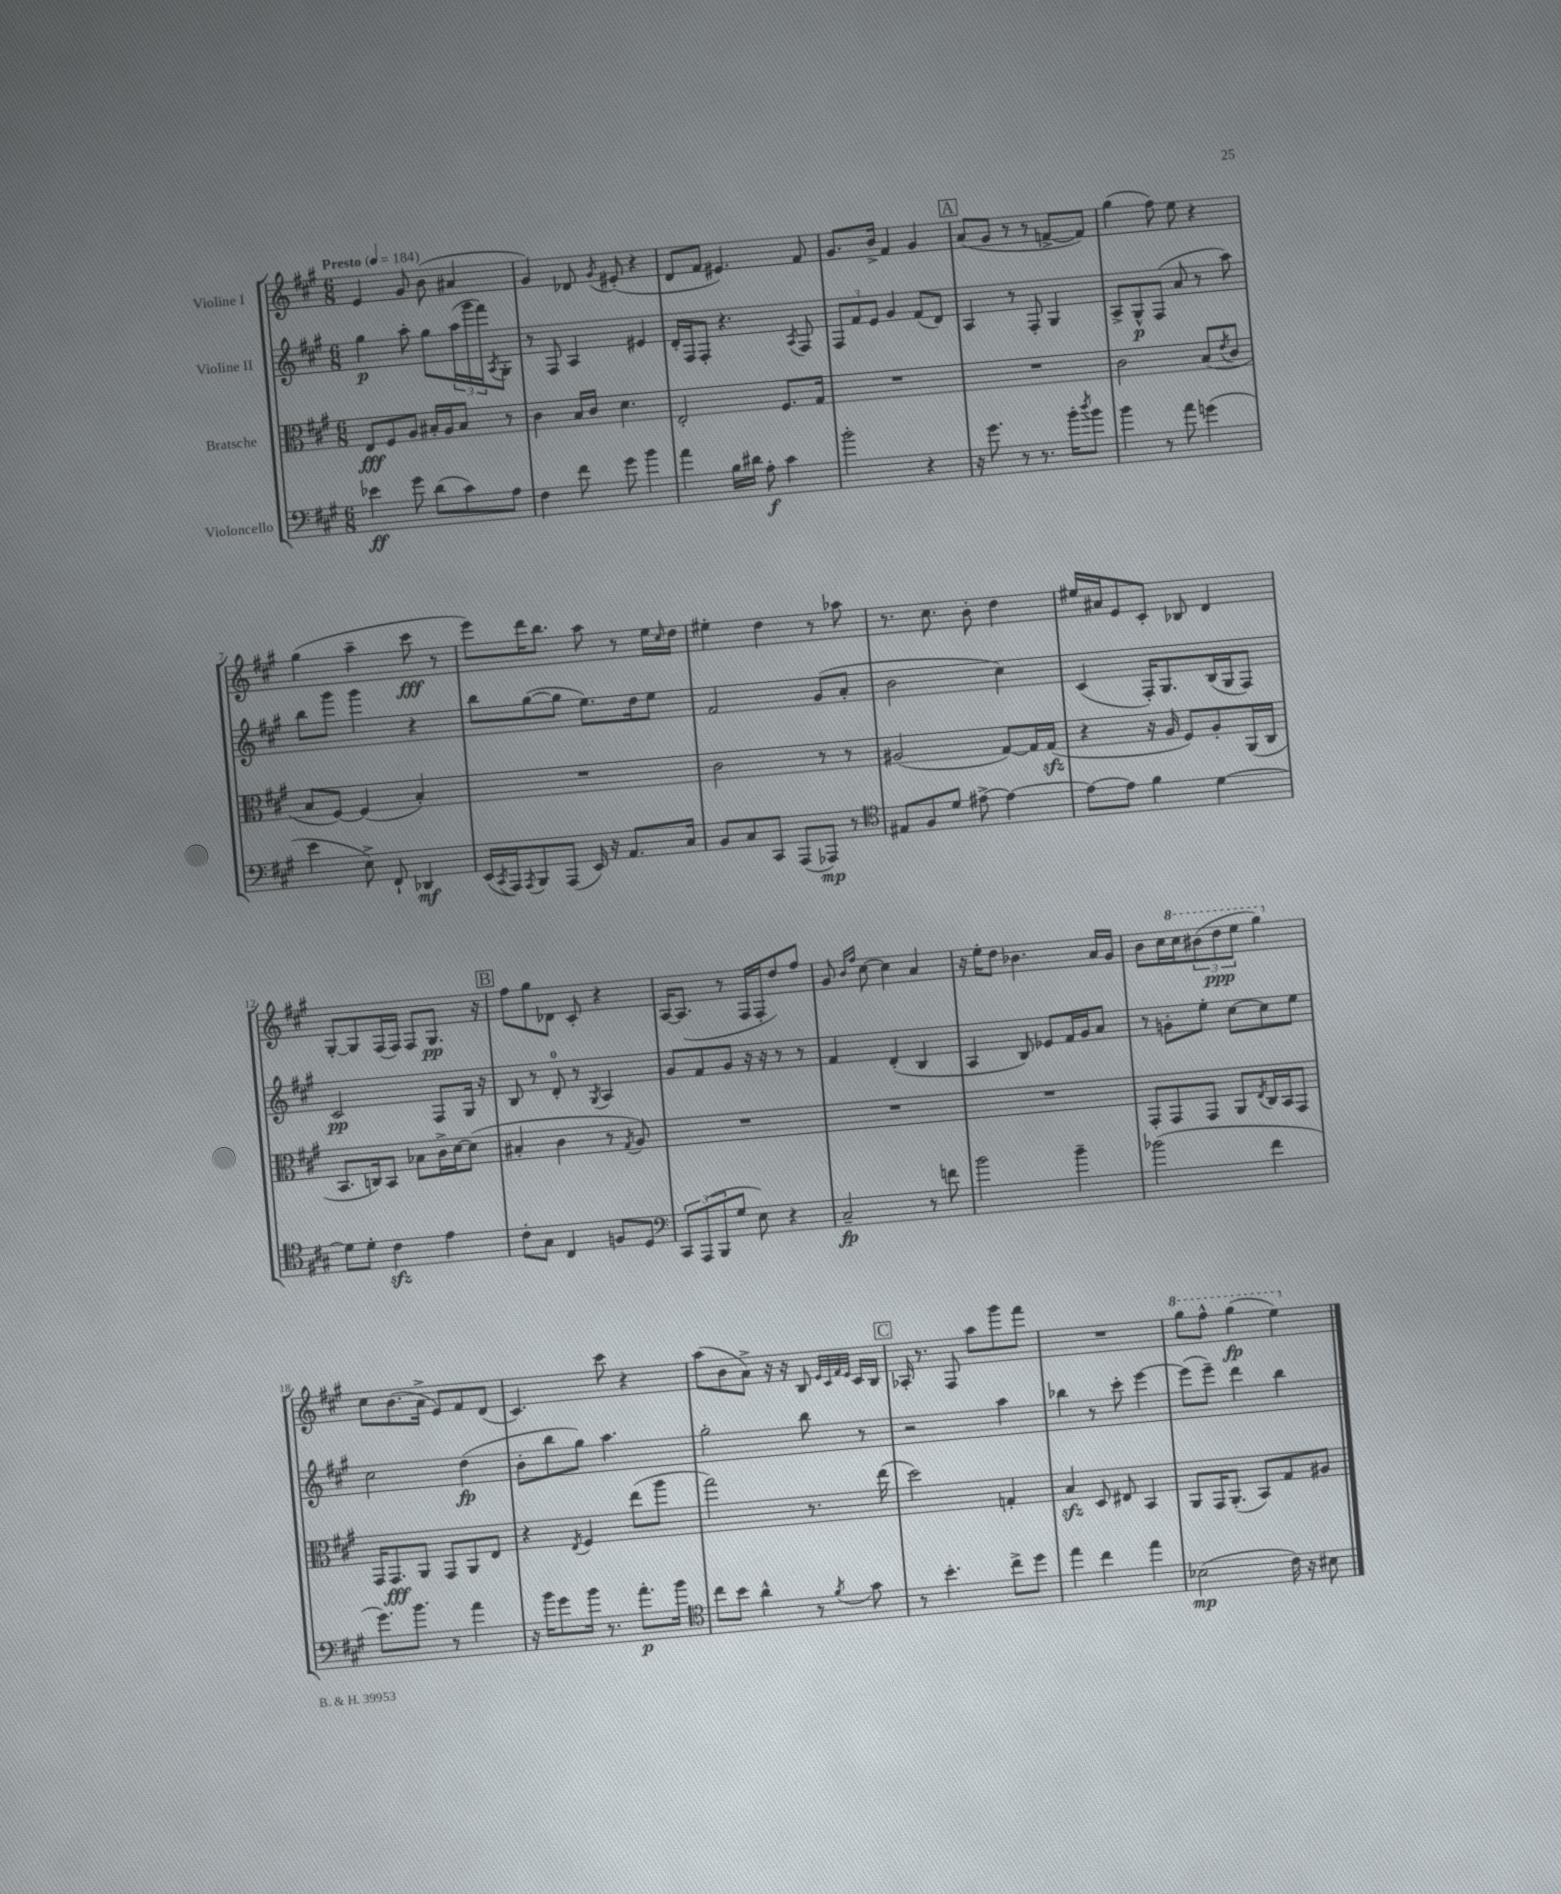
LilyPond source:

<<
\new StaffGroup <<
\new Staff = "s0" \with { instrumentName = "Violine I" } {
    \clef treble \key a \major \numericTimeSignature \time 6/8 \tempo "Presto" 4 = 184
    e'4 gis'8 b'8( ais'4 |
    gis'4) des'8 \acciaccatura { gis'8 } eis'8-.( r4 |
    d'8 fis'8 eis'4.) fis'8 |
    gis'8. b'16-> fis'4 gis'4 |
    \mark \markup { \box "A" } a'8( gis'8 r8 r8 f'8~-> f'8) |
    gis''4( fis''8) e''8 r4 |
    gis''4( a''4-- cis'''8\fff r8 |
    e'''8) d'''16 b''8. a''8 r8 e''16 \grace { cis''16 } d''16 |
    eis''4-. d''4 r8 aes''8 |
    r8. cis''8. b'8-. d''4 |
    eis''16 ais'16 e'8 cis'8-. bes8 d'4 |
    gis8~-. gis8 fis16( fis16) fis8 gis8.\pp r16 |
    \mark \markup { \box "B" } fis''8 gis''8 des'8 cis'8-. r4 |
    a16~ a8.( r8 fis16 fis16-. d''8) fis''8 |
    gis'8 \grace { b'16 fis''16 } cis''8~ cis''4 a'4 |
    r16 e''16-. d''8 bes'4. a'16 gis'16 |
    b'8 cis''16 \ottava #1 cis'''16 \tuplet 3/2 { bis''8( d'''8\ppp e'''8 } gis'''4) \ottava #0 |
    cis''8 b'8.( a'16-> e'8) fis'8 d'8( |
    cis'4.) cis'''8 r4 |
    a''8( b'8 a'8->) r16 r16 b8 \grace { e'32 cis'32 fis'32 e'32 } cis'16 b16 |
    \mark \markup { \box "C" } aes16-. r8. fis8 a''8 gis'''8 fis'''8 |
    R2. |
    \ottava #1 gis'''8 fis'''8-^ gis'''4\fp( e'''4) \ottava #0 \bar "|." |
}
\new Staff = "s1" \with { instrumentName = "Violine II" } {
    \clef treble \key a \major \numericTimeSignature \time 6/8
    gis''4\p a''8-. gis''8 \tuplet 3/2 { a''16( gis'''16 fis'''16) } \acciaccatura { a8 } gis8-. |
    r8 fis8 a4 eis'4 |
    d'16-. fis16 fis8-. r4. \acciaccatura { a8 } fis8 |
    \tuplet 3/2 { fis8 fis'8 e'8 } gis'4 fis'8( d'8) |
    \mark \markup { \box "A" } a4 r8 fis8-. gis4 |
    a8-> gis8-^\p fis8( a'8 r8 a''8) |
    b''8 gis'''8 gis'''4 r4 |
    b''8 gis''8~( gis''8 e''8.) d''16 e''8 |
    fis'2 gis'8( a'8-. |
    b'2 cis''4) |
    cis'4( fis16-.) gis8. b16( gis16 fis8) |
    cis'2\pp fis8 gis16 r16 |
    \mark \markup { \box "B" } b8 r8 d'8-0-. r8 \acciaccatura { gis8 } a4 |
    gis'8 fis'8 gis'8 r16 r16 r8 r8 |
    fis'4 d'4-.( b4 |
    a4 b8) ees'8 fis'16 gis'16 a'8 |
    r8 g'8-. e''8-. cis''8~ cis''8 e''8 |
    cis''2 d''4\fp( |
    b'8-. b''8 gis''8) a''4. |
    gis''2-. b''8 r8 |
    \mark \markup { \box "C" } r2 a''4 |
    bes''4 r8 cis'''8-. e'''4~ |
    e'''8( e'''8--) d'''4 b''4 \bar "|." |
}
\new Staff = "s2" \with { instrumentName = "Bratsche" } {
    \clef alto \key a \major \numericTimeSignature \time 6/8
    e8\fff fis8 a8 bis16-. a16 bis8 r8 |
    cis'4 b16 cis'16 d'4. |
    e2-. fis8. gis16 |
    R2. |
    \mark \markup { \box "A" } R2. |
    cis'2 b8( \acciaccatura { e'8 } cis'8 |
    b8 fis8~) fis4( b4-.) |
    R2. |
    cis'2 r8 r8 |
    ais2( gis8~) gis16 gis16\sfz( |
    r4 r16 a16 fis8) a8-. a,16( cis16 |
    b,8. c16) b,8 bes8 cis'16-> d'16~ d'8( |
    \mark \markup { \box "B" } bis4-. cis'4 r8 \acciaccatura { gis8 } a8) |
    R2. |
    R2. |
    R2. |
    gis,8-. gis,8 gis,8 a,8 \acciaccatura { e8 } cis16 b,16 gis,8 |
    gis,16 gis,8.\fff a,8 gis,8 a,8 e8 |
    r4 \acciaccatura { e8 } fis4 e''8( a''8 |
    gis''2) r8. e''16( |
    \mark \markup { \box "C" } d''2) g4-. |
    b4\sfz d8 eis8 b,4 |
    a,8 gis,16 a,8.-.( b,8) gis8 ais8 \bar "|." |
}
\new Staff = "s3" \with { instrumentName = "Violoncello" } {
    \clef bass \key a \major \numericTimeSignature \time 6/8
    ees'4\ff gis'8 d'8( cis'8) a8 |
    fis4 fis'8 gis'8 b'4 |
    a'4 b16 dis'16 a8-.\f cis'4 |
    b'2-. r4 |
    \mark \markup { \box "A" } r16 gis'8. r8 r8. b'16-. \acciaccatura { d''8 } b'8 |
    b'4 r8 a'8 g'4( |
    e'4 e8->) fis,8-! des,4\mf |
    e,16( \acciaccatura { cis,8 } a,,16) \acciaccatura { a,,8 } b,,8 a,,8( e,16) r16 a,8. cis16 |
    b,8 cis8 cis,8 a,,8( aes,,8\mp) r8 |
    \clef tenor eis8 fis8 d'8 eis'8~-> eis'4~ |
    eis'8~ eis'8 fis'4 d'4~ |
    d'8 d'8-. cis'4\sfz e'4 |
    \mark \markup { \box "B" } cis'8-. gis8 cis4 f8 d8 |
    \clef bass \tuplet 3/2 { cis,8 a,,8( b,,8 } gis8 e8) r4 |
    cis2--\fp r8 f'8 |
    b'2 b'4-- |
    bes'2( fis'4 |
    gis'8.) b'8. r8 a'4 |
    r16 b'16 gis'8 b'16 r8. a'8.-.\p b'16 |
    \clef tenor cis''8 b'8 a'4-^ r8 \acciaccatura { fis'8 } gis'8 |
    \mark \markup { \box "C" } r8 b'4.-. cis''8-> d''8 |
    e''4 cis''4 e''4 |
    bes2\mp( cis'16) r16 bis8 \bar "|." |
}
>>
>>
